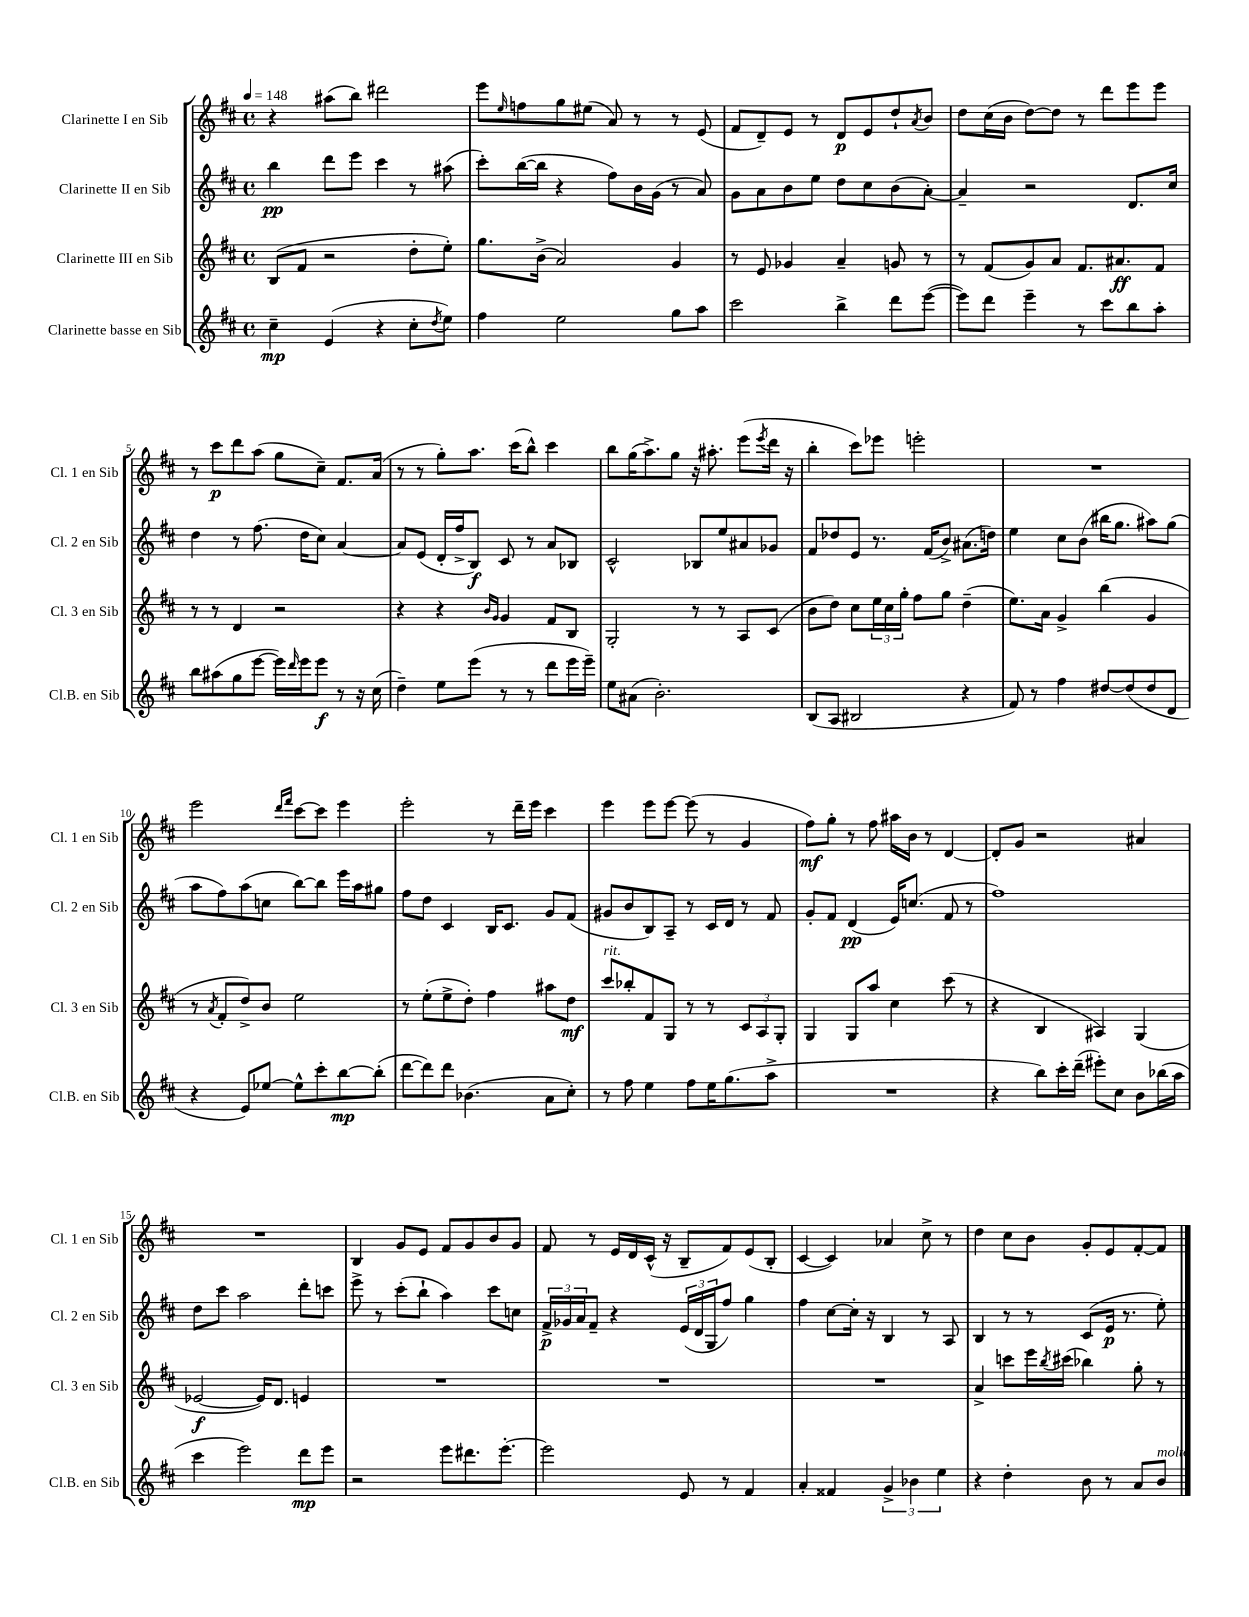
<<
\new StaffGroup <<
\new Staff = "s0" \with { instrumentName = "Clarinette I en Sib" shortInstrumentName = "Cl. 1 en Sib" } {
    \clef treble \key d \major \defaultTimeSignature \time 4/4 \tempo 4 = 148
    r4 ais''8( b''8) dis'''2 |
    e'''8 \grace { e''16 } f''8 g''8 eis''8( a'8) r8 r8 e'8( |
    fis'8 d'8--) e'8 r8 d'8\p e'8 d''8-! \acciaccatura { a'8 } b'8 |
    d''8 cis''16( b'16 d''8~) d''8 r8 d'''8 e'''8 e'''8 |
    r8 cis'''8\p d'''8 a''8( g''8 cis''8--) fis'8. a'16( |
    r8 r8 g''8-.) a''8. cis'''16( b''8-^) cis'''4 |
    b''8 g''16( a''8.->) g''8 r16 ais''8.-. e'''8( \acciaccatura { e'''8 } d'''16 r16 |
    b''4-. cis'''8) ees'''8 e'''2-. |
    R1 |
    e'''2 \grace { d'''16 fis'''16 } cis'''8~ cis'''8 e'''4 |
    e'''2-. r8 d'''16-- e'''16 cis'''4 |
    e'''4 e'''8 e'''8~ e'''8( r8 g'4 |
    fis''8\mf) g''8-. r8 fis''8 ais''16 b'16 r8 d'4~ |
    d'8-. g'8 r2 ais'4 |
    R1 |
    b4 g'8 e'8 fis'8 g'8 b'8 g'8 |
    fis'8 r8 e'16 d'16 cis'16-^( r16 b8-- fis'8) e'8( b8-. |
    cis'4~ cis'4) aes'4 cis''8-> r8 |
    d''4 cis''8 b'8 g'8-. e'8 fis'8~-. fis'8 \bar "|." |
}
\new Staff = "s1" \with { instrumentName = "Clarinette II en Sib" shortInstrumentName = "Cl. 2 en Sib" } {
    \clef treble \key d \major \defaultTimeSignature \time 4/4
    b''4\pp d'''8 e'''8 cis'''4 r8 ais''8( |
    cis'''8-.) b''16~( b''16 r4 fis''8) b'16 g'16( r8 a'8) |
    g'8 a'8 b'8 e''8 d''8 cis''8 b'8( a'8~-.) |
    a'4-- r2 d'8. cis''16 |
    d''4 r8 fis''8.( d''16 cis''8) a'4~ |
    a'8 e'8( d'16-. fis''16-> b8\f) cis'8 r8 a'8 bes8 |
    cis'2-^ bes8 e''8 ais'8 ges'8 |
    fis'8 des''8 e'8 r8. fis'16( b'8->) ais'8.( d''16) |
    e''4 cis''8 b'8( bis''16 g''8. ais''8) g''8( |
    a''8 fis''8) a''8( c''8 b''8~) b''8 e'''16 a''16 gis''8 |
    fis''8 d''8 cis'4 b16 cis'8. g'8 fis'8( |
    gis'8 b'8 b8) a8-- r8 cis'16 d'16 r8 fis'8 |
    g'8-. fis'8 d'4\pp( e'16) c''8.( fis'8 r8 |
    fis''1) |
    d''8 cis'''8 a''2 d'''8-. c'''8 |
    e'''8-> r8 cis'''8-.( b''8-! a''4) cis'''8 c''8 |
    \tuplet 3/2 { fis'16->\p ges'16 a'16 } fis'8-- r4 \tuplet 3/2 { e'16( d'16 g16 } fis''8) g''4 |
    fis''4 cis''8~ cis''16-. r16 b4 r8 a8 |
    b4 r8 r8 cis'8( e'16\p r8. e''8-.) \bar "|." |
}
\new Staff = "s2" \with { instrumentName = "Clarinette III en Sib" shortInstrumentName = "Cl. 3 en Sib" } {
    \clef treble \key d \major \defaultTimeSignature \time 4/4
    b8( fis'8 r2 d''8-. e''8-.) |
    g''8. b'16->( a'2) g'4 |
    r8 e'8 ges'4 a'4-- g'8 r8 |
    r8 fis'8( g'8) a'8 fis'8. ais'8.\ff fis'8 |
    r8 r8 d'4 r2 |
    r4 r4 \grace { b'16 g'16 } g'4 fis'8 b8 |
    g2-. r8 r8 a8 cis'8( |
    b'8 d''8) cis''8 \tuplet 3/2 { e''16 cis''16 g''16-. } fis''8 g''8 d''4--( |
    e''8.) a'16 g'4-> b''4( g'4 |
    r8 \acciaccatura { a'8 } fis'8-. d''8->) b'8 e''2 |
    r8 e''8-.( e''8-> d''8-.) fis''4 ais''8 d''8\mf |
    cis'''8^\markup { \italic "rit." } bes''8-. fis'8 g8 r8 r8 \tuplet 3/2 { cis'8 a8 g8-. } |
    g4 g8 a''8 cis''4 cis'''8( r8 |
    r4 b4 ais4) g4( |
    ees'2~\f ees'16) d'8. e'4 |
    R1 |
    R1 |
    R1 |
    a'4-> c'''8 e'''16 \acciaccatura { b''8 } cis'''16( bes''4) g''8-. r8 \bar "|." |
}
\new Staff = "s3" \with { instrumentName = "Clarinette basse en Sib" shortInstrumentName = "Cl.B. en Sib" } {
    \clef treble \key d \major \defaultTimeSignature \time 4/4
    cis''4--\mp e'4( r4 cis''8-. \acciaccatura { d''8 } e''8) |
    fis''4 e''2 g''8 a''8 |
    cis'''2 b''4-> d'''8 e'''8~( |
    e'''8) d'''8 e'''4-- r8 cis'''8 b''8 a''8-. |
    b''8 ais''8( g''8 e'''8~ e'''16) \grace { d'''16 } e'''16 e'''8\f r8 r16 cis''16( |
    d''4--) e''8 e'''8( r8 r8 d'''8 e'''16 e'''16--) |
    e''8 ais'8( b'2.-.) |
    b8( a8 bis2 r4 |
    fis'8) r8 fis''4 dis''8~ dis''8( dis''8 d'8 |
    r4 e'8) ees''8~ ees''8-^ cis'''8-. b''8~\mp b''8-.( |
    d'''8~ d'''8) d'''8 bes'4.( a'8 cis''8-.) |
    r8 fis''8 e''4 fis''8 e''16 g''8.( a''8-> |
    R1 |
    r4 b''8) cis'''16-. d'''16--( eis'''8-.) cis''8 b'8 bes''16( a''16 |
    cis'''4 e'''2) d'''8\mp e'''8 |
    r2 e'''8 dis'''8. e'''8.~-. |
    e'''2 e'8 r8 fis'4 |
    a'4-. fisis'4 \tuplet 3/2 { g'4-> bes'4 e''4 } |
    r4 d''4-. b'8 r8 a'8 b'8^\markup { \italic "molto" } \bar "|." |
}
>>
>>
